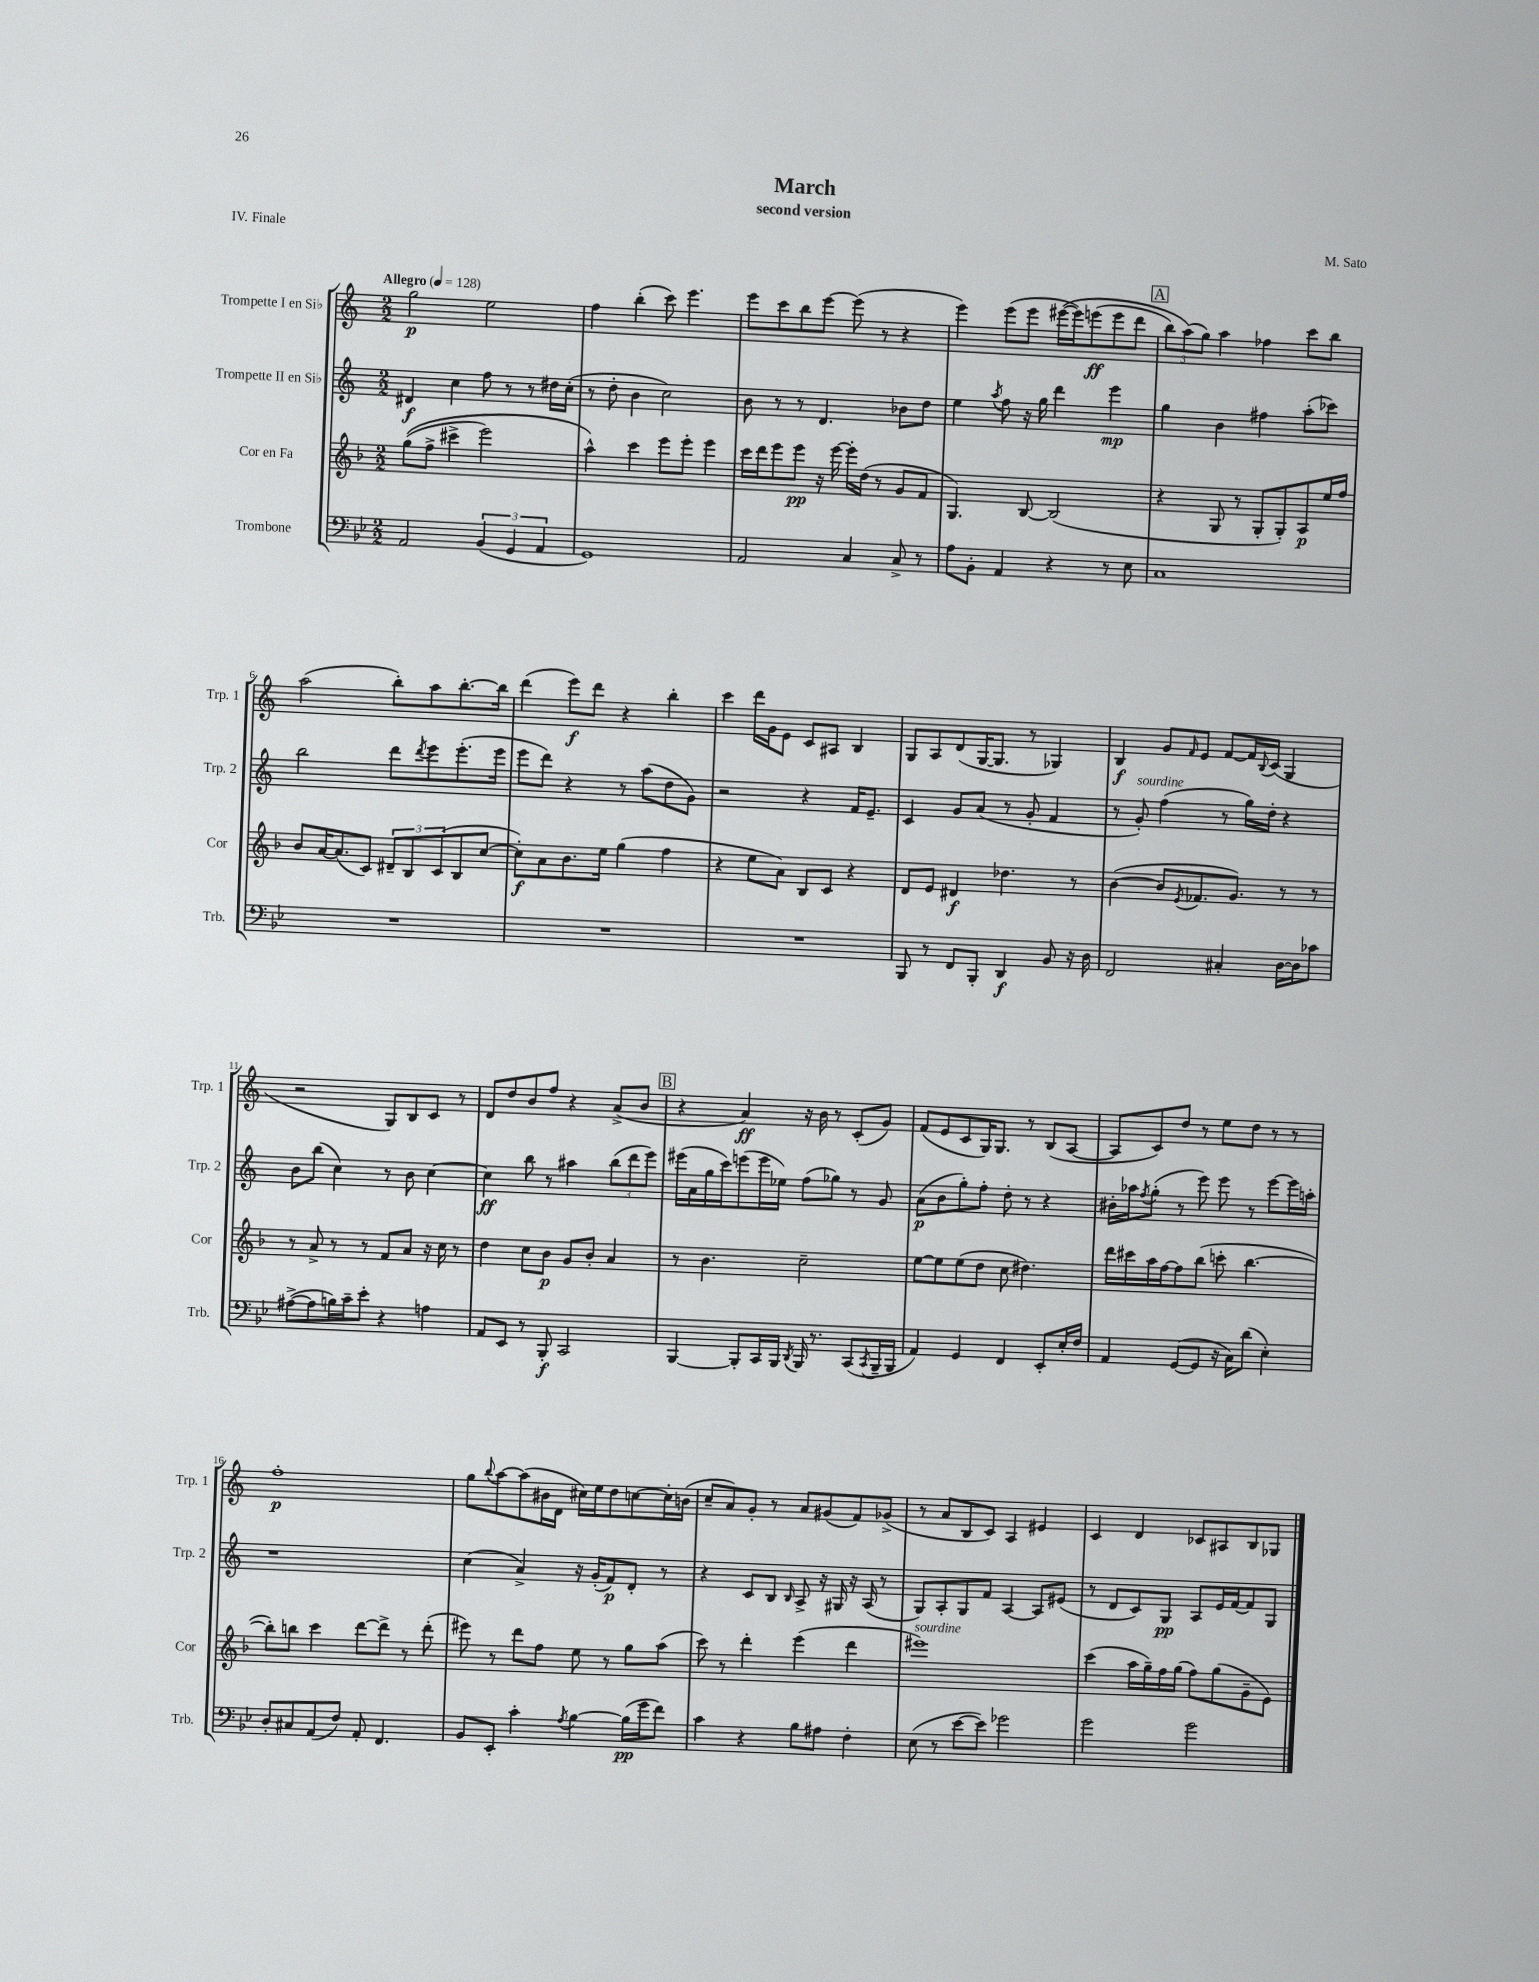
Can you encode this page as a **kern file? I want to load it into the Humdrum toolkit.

**kern	**kern	**kern	**kern
*staff4	*staff3	*staff2	*staff1
*clefF4	*clefG2	*clefG2	*clefG2
*k[b-e-]	*k[b-]	*k[]	*k[]
*M2/2	*M2/2	*M2/2	*M2/2
*MM128	*MM128	*MM128	*MM128
2AA	&((8gg	4d#	2gg
.	8ff^	.	.
.	4ccc#^	4cc	.
(6BB-	2eee)	8ff	2ee
.	.	8r	.
6GG	.	.	.
.	.	8r	.
6AA	.	.	.
.	.	16dd#	.
.	.	(16cc'	.
=	=	=	=
1GG)	4aa^^&)	8r	4ff
.	.	8dd'	.
.	4ccc	4b	(4bb'
.	8eee	2cc)	8ccc)
.	8eee'	.	4.eee
.	4eee	.	.
=	=	=	=
2AA	16ccc	8b	8eee
.	16ddd	.	.
.	8eee	8r	8ccc
.	8eee	8r	8bb
.	16r	4.d	[8eee
.	[16eee	.	.
4C	16eee']	.	(8eee]
.	(16dd	.	.
.	8r	.	8r
8C^	8g	8b-	4r
8r	8f	8dd	.
=	=	=	=
8A	4.G)	4ee	4eee)
8BB-'	.	.	.
.	.	8qaa	.
4AA	.	8ff	(8eee
.	[8B-	16r	8eee
.	.	16gg	.
4r	(2B-]	4ddd	&([16eee#
.	.	.	16eee#])
.	.	.	(8eee
8r	.	4eee	8eee
8E-	.	.	8ddd
=	=	=	=
1C	4r	4gg	12bb)
.	.	.	(12aa&)
.	.	.	12gg)
.	8G	4b	4aa
.	8r	.	.
.	8G'	4ff#	4ff-
.	8G')	.	.
.	8A	(8aa'	8ccc
.	16ee	8ccc-)	8bb
.	16ff	.	.
=	=	=	=
1r	8b-	2bb	(2aa
.	[16a	.	.
.	(8.a]	.	.
.	8c)	.	.
.	12d#~	8ddd	8bb')
.	12B-	.	.
.	.	8qddd	.
.	.	8eee	8aa
.	(12c	.	.
.	8B-	(8.eee'	[8.bb'
.	[8cc	.	.
.	.	16eee	16bb]
=	=	=	=
1r	8cc'])	8eee	(4ddd
.	8a	8ddd)	.
.	8.b-	4r	8eee)
.	.	.	8ddd
.	16ee	.	.
.	(4gg	8r	4r
.	.	(8aa	.
.	4ff	8dd	4bb'
.	.	8g)	.
=	=	=	=
1r	4r	2r	4ccc
.	8ee	.	16ddd
.	.	.	16g
.	8a)	.	8e
.	8B-	4r	8c
.	8c	.	8A#
.	4r	16f	4B
.	.	8.e~	.
=	=	=	=
8BBB-	8d	4c	8G
8r	8e	.	8A
8FF	4d#	8g	(8d
8BBB-'	.	(8a	[16G
.	.	.	8.G]
4DD	4.dd-	8r	.
.	.	8g'	8r
8BB-	.	4f	4G-)
16r	8r	.	.
16D	.	.	.
=	=	=	=
2FF	([4b-	8r	4B
.	.	8g')	.
.	8b-]	(4ff	8g
.	8qe	.	16qqf
.	8.f-	.	8e
4C#'	.	8r	[8f
.	8.g)	.	.
.	.	16gg)	16f]
.	.	.	8qqB
.	.	16dd'	(16c
[16D	8r	4r	4G
16D]	.	.	.
8c-	8r	.	.
=	=	=	=
([8A#^	8r	8b	2r
8A#]	8a^	(8bb	.
16B)	8r	4cc)	.
16c~	.	.	.
8e-'	8r	.	.
4r	8f	8r	8G)
.	8a	8b	8B
4A	16r	[4cc	8c
.	16cc	.	.
.	8r	.	8r
=	=	=	=
8AA	4dd	4cc]	8d
8EE-	.	.	8dd
8r	8cc	8bb	8b
8BBB-'	8b-	8r	8ff
2CC	8g	4aa#	4r
.	8b-'	.	.
.	4a	(12bb	(8a^
.	.	12ddd	.
.	.	.	8b
.	.	12eee)	.
=	=	=	=
[4BBB-	8r	(16eee#	4r
.	.	16a	.
.	4.b-	16gg	.
.	.	16ccc)	.
8BBB-']	.	(8eee	4a)
16CC	.	16eee	.
16BBB-	.	16ee-)	.
8qDD	.	.	.
16BBB-	2cc~	(8ff	16r
8.r	.	.	16b
.	.	8gg-)	8r
(8CC	.	8r	(8c'
8qCC	.	.	.
16BBB-~	.	8g	8g)
16BBB-	.	.	.
=	=	=	=
4AA)	[8ee	(8a	(8f
.	8ee]	8b	8e
4GG	(8ee	8gg')	8c
.	8dd	8ff'	16G)
.	.	.	8.G
4FF	8cc	8dd'	.
.	4.dd#)	8r	8r
8EE-'	.	4r	(8B
16E-'	.	.	[8A
16F	.	.	.
=	=	=	=
4AA	16ddd	16b#'	8A]
.	16ccc#	16aa-	.
.	.	8qff	.
.	16aa	(8gg'	8c)
.	[16ff	.	.
([8GG	8ff]	8r	8dd
8GG]	(8bb-	8eee)	8r
16r	8ccc'	8eee	8ee
16C)	.	.	.
(8d	[4.bb-	8r	8dd
4E-')	.	[8eee	8r
.	.	16eee]	8r
.	.	16aa'	.
=	=	=	=
8D'	8bb-'])	1r	1ff'
8C#	8bb	.	.
(8AA	4ccc	.	.
8F)	.	.	.
8AA'	[8ddd	.	.
4.FF	8ddd^]	.	.
.	8r	.	.
.	(8ddd'	.	.
=	=	=	=
8BB-	8eee#)	(4cc	8gg
.	.	.	8qqbb
8EE-'	8r	.	[8aa
4c'	8ddd	4a^)	(8aa]
.	8ff	.	16b#
.	.	.	16d
8qA	.	.	.
[4B-	8ee	16r	16cc#)
.	.	(16g'	16ee
.	8r	8f)	8dd
(16B-]	8gg	8d'	[8cc
16g	.	.	.
8f)	(8aa	8r	16cc']
.	.	.	(16b
=	=	=	=
4c	8ccc)	4r	8cc~
.	8r	.	8a)
4r	4ddd'	8c	8g'
.	.	8B	8r
.	.	16qqB	.
8B-	(4eee	8A^	8a
8A#	.	16r	(8g#
.	.	16G#	.
4F'	4ddd	16r	8f)
.	.	(16A	.
.	.	8r	(8g-^
=	=	=	=
(8E-	1eee#)	8G)	8r
8r	.	8A'	8a
[8e-	.	8G	8B
8e-])	.	8f	8c)
2g-	.	[4A	4A
.	.	8A]	4e#
.	.	(8e#	.
=	=	=	=
2g	(4ccc	8r	4c
.	.	8d	.
.	16aa	8c)	4d
.	16gg~)	.	.
.	16ff	8G	.
.	(16gg	.	.
2g	8ff)	8A	8c-
.	(8gg	16e	8A#
.	.	[16f	.
.	8g~	8f]	8B
.	8e)	8G	8G-
==	==	==	==
*-	*-	*-	*-
